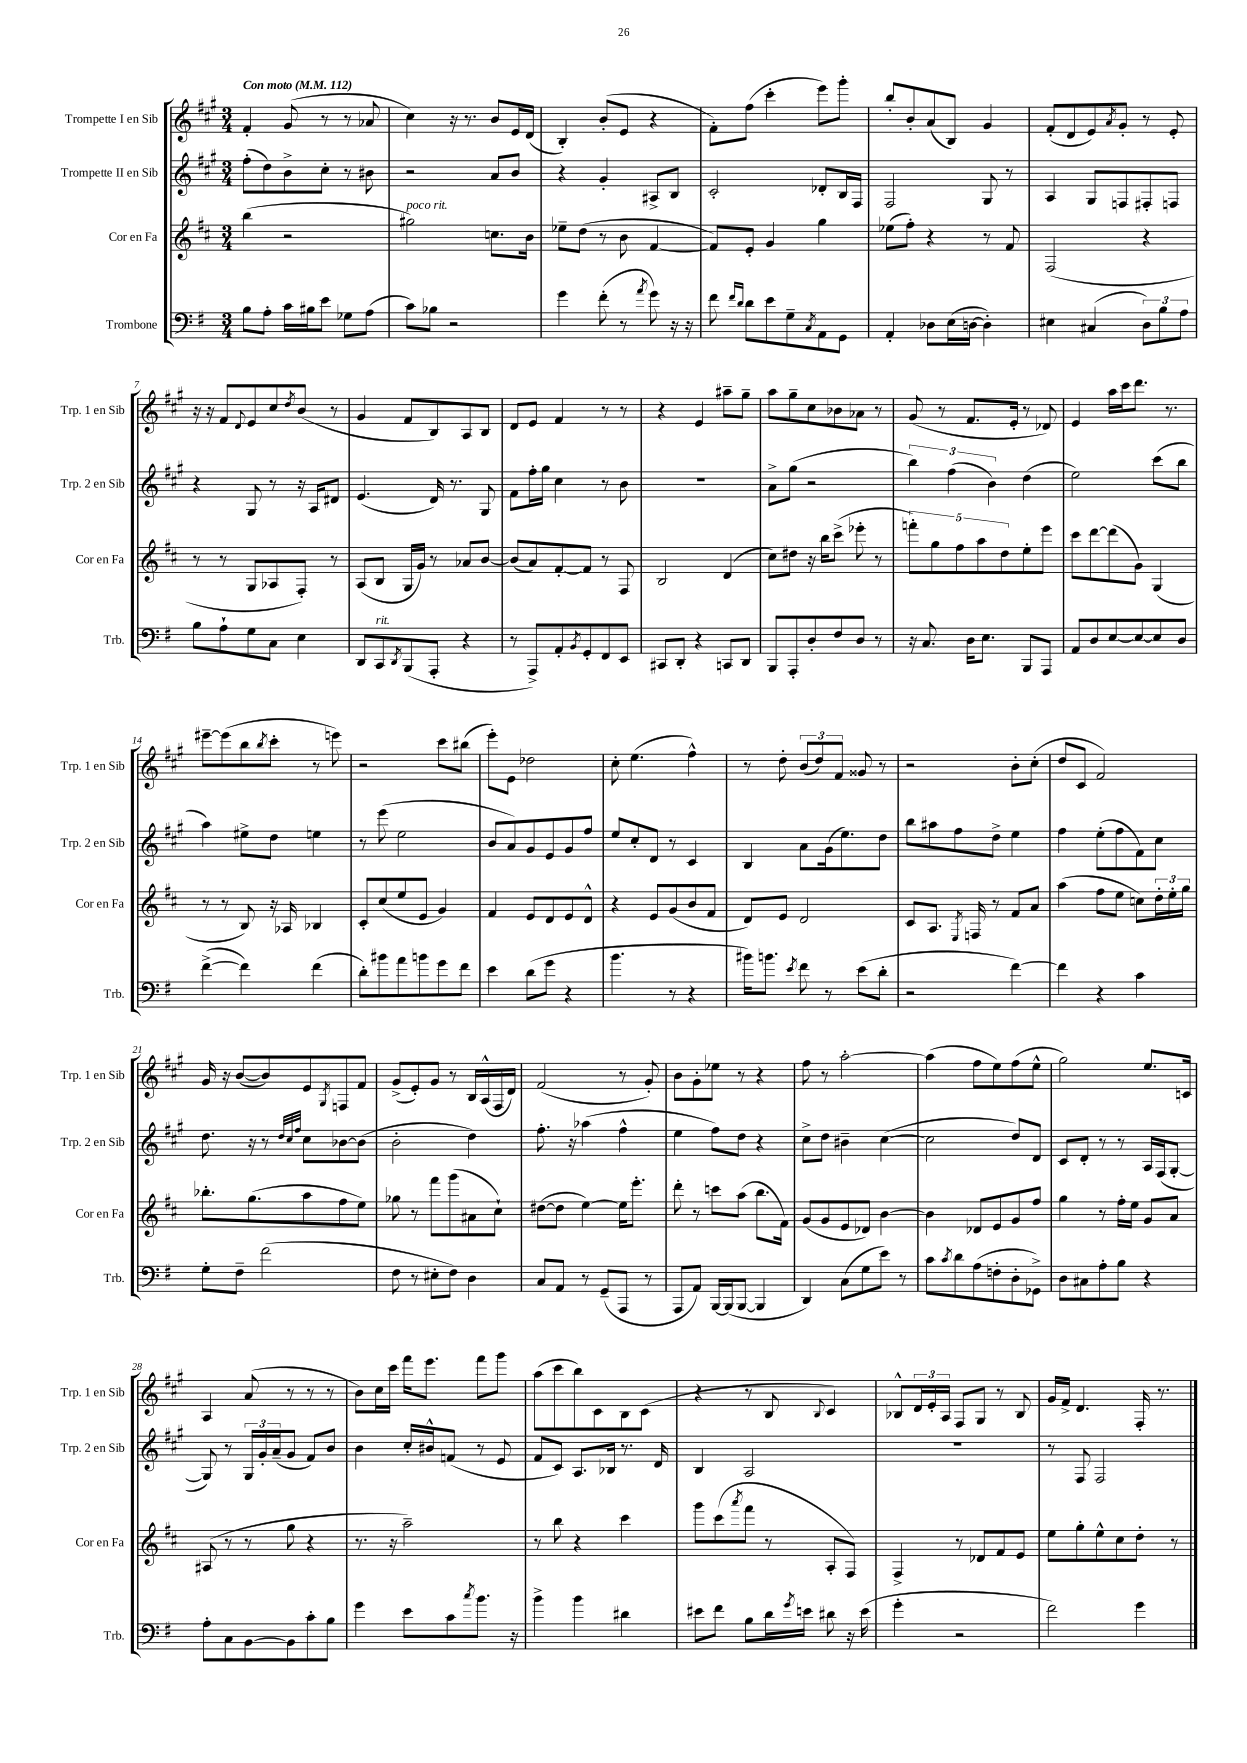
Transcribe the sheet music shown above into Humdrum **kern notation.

**kern	**kern	**kern	**kern
*staff4	*staff3	*staff2	*staff1
*clefF4	*clefG2	*clefG2	*clefG2
*k[f#]	*k[f#c#]	*k[f#c#g#]	*k[f#c#g#]
*M3/4	*M3/4	*M3/4	*M3/4
*MM112	*MM112	*MM112	*MM112
8B	(4bb	(8ff#'	4f#'
8A'	.	8dd)	.
16c	2r	8b^	(8g#
16B#	.	.	.
8e	.	8cc#'	8r
8G-	.	8r	8r
(8A	.	8b#	8a-
=	=	=	=
8c)	2gg#)	2r	4cc#)
8B-	.	.	.
2r	.	.	16r
.	.	.	8.r
.	8.cc	8a	8b
.	.	8b	16e
.	16b	.	(16d
=	=	=	=
4g	8ee-~	4r	4B')
.	(8dd	.	.
(8f#'	8r	4g#'	(8b'
8r	8b	.	8e
8qa	.	.	.
8g)	[4f#	8A#^	4r
16r	.	8B	.
16r	.	.	.
=	=	=	=
8f#	8f#])	2c#'	8f#')
16qqf#	.	.	.
16qqd	.	.	.
8d	8e'	.	(8ff#
8e	4g	.	4ccc#'
8G~	.	.	.
8qC	.	.	.
8AA	4gg	8d-'	8eee)
8GG	.	16B	8ggg#'
.	.	16F#	.
=	=	=	=
4AA'	(8ee-	2F#	8bb'
.	8ff#')	.	8b'
8D-	4r	.	(8a
(16E	.	.	8B)
[16D	.	.	.
4D'])	8r	8G#	4g#
.	8f#	8r	.
=	=	=	=
4E#	(2F#	4A	(8f#'
.	.	.	8d
(4C#	.	8G#	8e)
.	.	.	8qa
.	.	8F	8g#'
12D)	4r	8F#'	8r
12B	.	.	.
.	.	8F	8e'
12A	.	.	.
=	=	=	=
8B	8r	4r	16r
.	.	.	16r
8A`	8r	.	8f#
.	.	.	8qqd
8G	8G	8G#	8e
8C	8A-	8r	8cc#
.	.	.	8qdd
4E	8F#')	16r	(8b
.	.	16A	.
.	8r	8d#	8r
=	=	=	=
8DD	(8A	(4.e	4g#
8CC	8B	.	.
8qDD	.	.	.
(8BBB	16G	.	8f#
.	16g)	.	.
8AAA'	8r	16d)	8B)
.	.	8.r	.
4r	8a-	.	8A
.	[8b	8G#	8B
=	=	=	=
8r	(8b]	8f#	8d
8AAA^)	8a)	16ff#'	8e
.	.	16gg#	.
8AA'	[8f#'	4cc#	4f#
8qBB	.	.	.
8GG'	8f#]	.	.
8FF#	8r	8r	8r
8EE	8F#	8b	8r
=	=	=	=
8CC#	2B	2.r	4r
8DD'	.	.	.
4r	.	.	4e
8CC	(4d	.	8aa#~
8DD	.	.	8gg#~
=	=	=	=
8BBB	8cc#)	8a^	8aa
8AAA'	8dd#	(8gg#	8gg#~
8D'	16r	2r	8cc#
.	16bb	.	.
8F#	(8ccc#^	.	8b-
8D	8eee-'	.	8a-
8r	8r	.	8r
=	=	=	=
16r	10fff')	6bb)	(8g#
8.C	.	.	.
.	10gg	.	.
.	.	.	8r
.	.	(6ff#	.
.	10ff#	.	.
16D	.	.	8.f#
.	10aa	.	.
8.E	.	.	.
.	.	6b)	.
.	10dd	.	.
.	.	.	16e'
8BBB	8ee'	(4dd	8r
8AAA	8eee	.	8d-)
=	=	=	=
8AA	8ccc#	2ee)	4e
8D	[8ddd	.	.
[8E	(8ddd]	.	16aa
.	.	.	16ccc#
8E_	8g)	.	8.ddd
8E]	(4G	(8ccc#	.
.	.	.	8.r
8D	.	8bb	.
=	=	=	=
([4f#^	8r	4aa)	[8eee#~
.	8r	.	(8eee#]
4f#])	8B)	8ee#^	8bb
.	.	.	8qbb
.	16r	8dd	8ccc#'
.	16A-	.	.
(4f#	4B-	4ee	8r
.	.	.	8eee)
=	=	=	=
8d')	8c#'	8r	2r
8b#	(8cc#	(8eee	.
8a	8ee	2ee	.
8b	8e	.	.
8g	4g)	.	8ccc#
8f#	.	.	(8bb#
=	=	=	=
4e	4f#	8b	8eee')
.	.	8a)	8e
(8d	8e	8g#	2dd-
8g	8d	8e	.
4r	8e	8g#	.
.	8d^^	8ff#	.
=	=	=	=
4.b	4r	8ee	8cc#'
.	.	8cc#'	(4.ee
.	8e	8d	.
8r	(8g	8r	.
4r	8b	4c#	4ff#^^)
.	8f#	.	.
=	=	=	=
16b#)	8d)	4B	8r
8.b	.	.	.
.	8e	.	8dd'
8qe	.	.	.
8f#	2d	8a	(12b
.	.	.	12dd)
8r	.	(16g#	.
.	.	.	12f#
.	.	8.ee)	.
(8e	.	.	8g##
8d'	.	8dd	8r
=	=	=	=
2r	8c#	8bb	2r
.	8.A	8aa#	.
.	.	8ff#	.
.	8qE	.	.
.	16F	.	.
.	8r	8dd^	.
[4f#)	8f#	4ee	8b'
.	8a	.	(8cc#'
=	=	=	=
4f#]	(4aa	4ff#	8dd
.	.	.	8c#
4r	8ff#	(8ee'	2f#)
.	8ee	8ff#	.
4c	8cc)	8f#)	.
.	24dd'	8cc#	.
.	24ee'	.	.
.	24gg	.	.
=	=	=	=
8G'	8.bb-'	8.dd	16g#
.	.	.	16r
8F#~	.	.	([8b
.	(8.gg	16r	.
(2f#	.	8r	8b])
.	.	32qqdd	.
.	.	32qqcc#	.
.	.	32qqff#	.
.	8aa	8cc#	8e
.	.	.	8qG#
.	8ff#	[8b-	8F
.	8ee)	(8b-]	8f#
=	=	=	=
8F#	8gg-	2b'	(8g#^
8r	8r	.	8e')
8E#'	8fff#	.	8g#
8F#)	(8ggg	.	8r
4D	8a#	4dd)	16B
.	.	.	(16A^^
.	8cc#`)	.	16F#
.	.	.	16d)
=	=	=	=
8C	([8dd#	8.ff#'	(2f#
8AA	8dd#]	.	.
.	.	16r	.
8r	[4ee)	(4aa-	.
(8GG~	.	.	.
8AAA	16ee]	4ff#^^	8r
.	8.eee'	.	.
8r	.	.	8g#')
=	=	=	=
8AAA	8ddd'	4ee	8b
8AA)	8r	.	8g#'
[16BBB	8ccc	8ff#)	8ee-
(16BBB]	.	.	.
[8BBB	(8aa	8dd	8r
4BBB]	8.bb	4r	4r
.	16f#)	.	.
=	=	=	=
4DD)	(8g	8cc#^	8ff#
.	8g	8dd	8r
(8C	8e	4b#~	[2aa'
8G	8d-)	.	.
8e)	[4b	([4cc#	.
8r	.	.	.
=	=	=	=
8c	4b]	2cc#]	(4aa]
8qc	.	.	.
8d	.	.	.
(8A	8d-	.	8ff#
8F'	8e	.	8ee)
8D'	8g	8dd)	(8ff#
8GG-^)	8ff#	8d	8ee^^
=	=	=	=
8D	4gg	8c#	2gg#)
8C#	.	8d'	.
8A'	8r	8r	.
8B	16ff#'	8r	.
.	16ee	.	.
4r	8g	16A	8.ee
.	.	(16F#	.
.	8a	[8G#'	.
.	.	.	16c
=	=	=	=
8A'	(8A#	8G#])	4A
8C	8r	8r	.
[8BB	8r	24G#	(8a
.	.	24g#'	.
.	.	(24a~	.
8BB]	8gg	8g#	8r
8c'	4r	8f#)	8r
8B	.	8b	8r
=	=	=	=
4g	8.r	4b	8b)
.	.	.	16cc#
.	16r	.	16ccc#
8e	2aa~)	16cc#'	16fff#
.	.	16b#^^	8.eee
8c	.	(8f	.
8qcc	.	.	.
8.b	.	8r	8fff#
.	.	8e	8ggg#
16r	.	.	.
=	=	=	=
4b^	8r	8f#	(8aa
.	8bb	8c#)	8ccc#
4b	4r	8.A	8bb)
.	.	.	8c#
.	.	16B-	.
4d#	4ccc#	8.r	8B
.	.	.	(8c#
.	.	16d	.
=	=	=	=
8e#	8ggg	4B	4r
8f#	(8ccc#	.	.
.	8qaaa	.	.
8B	8fff#	2A	8r
16d	8r	.	8B
8qg	.	.	.
16e	.	.	.
.	.	.	8qqB
8d#	8A'	.	4c#)
16r	8F#)	.	.
(16e	.	.	.
=	=	=	=
4g'	4F#^	2.r	8B-^^
.	.	.	24d
.	.	.	24e'
.	.	.	24A
2r	8r	.	8F#
.	8d-	.	8G#
.	8f#	.	8r
.	8e	.	8B-
=	=	=	=
2f#)	8ee	8r	16g#
.	.	.	16f#^
.	8gg'	8F#	4.d
.	8ee^^	2F#	.
.	8cc#	.	.
4g	8dd'	.	16F#'
.	.	.	8.r
.	8r	.	.
==	==	==	==
*-	*-	*-	*-
